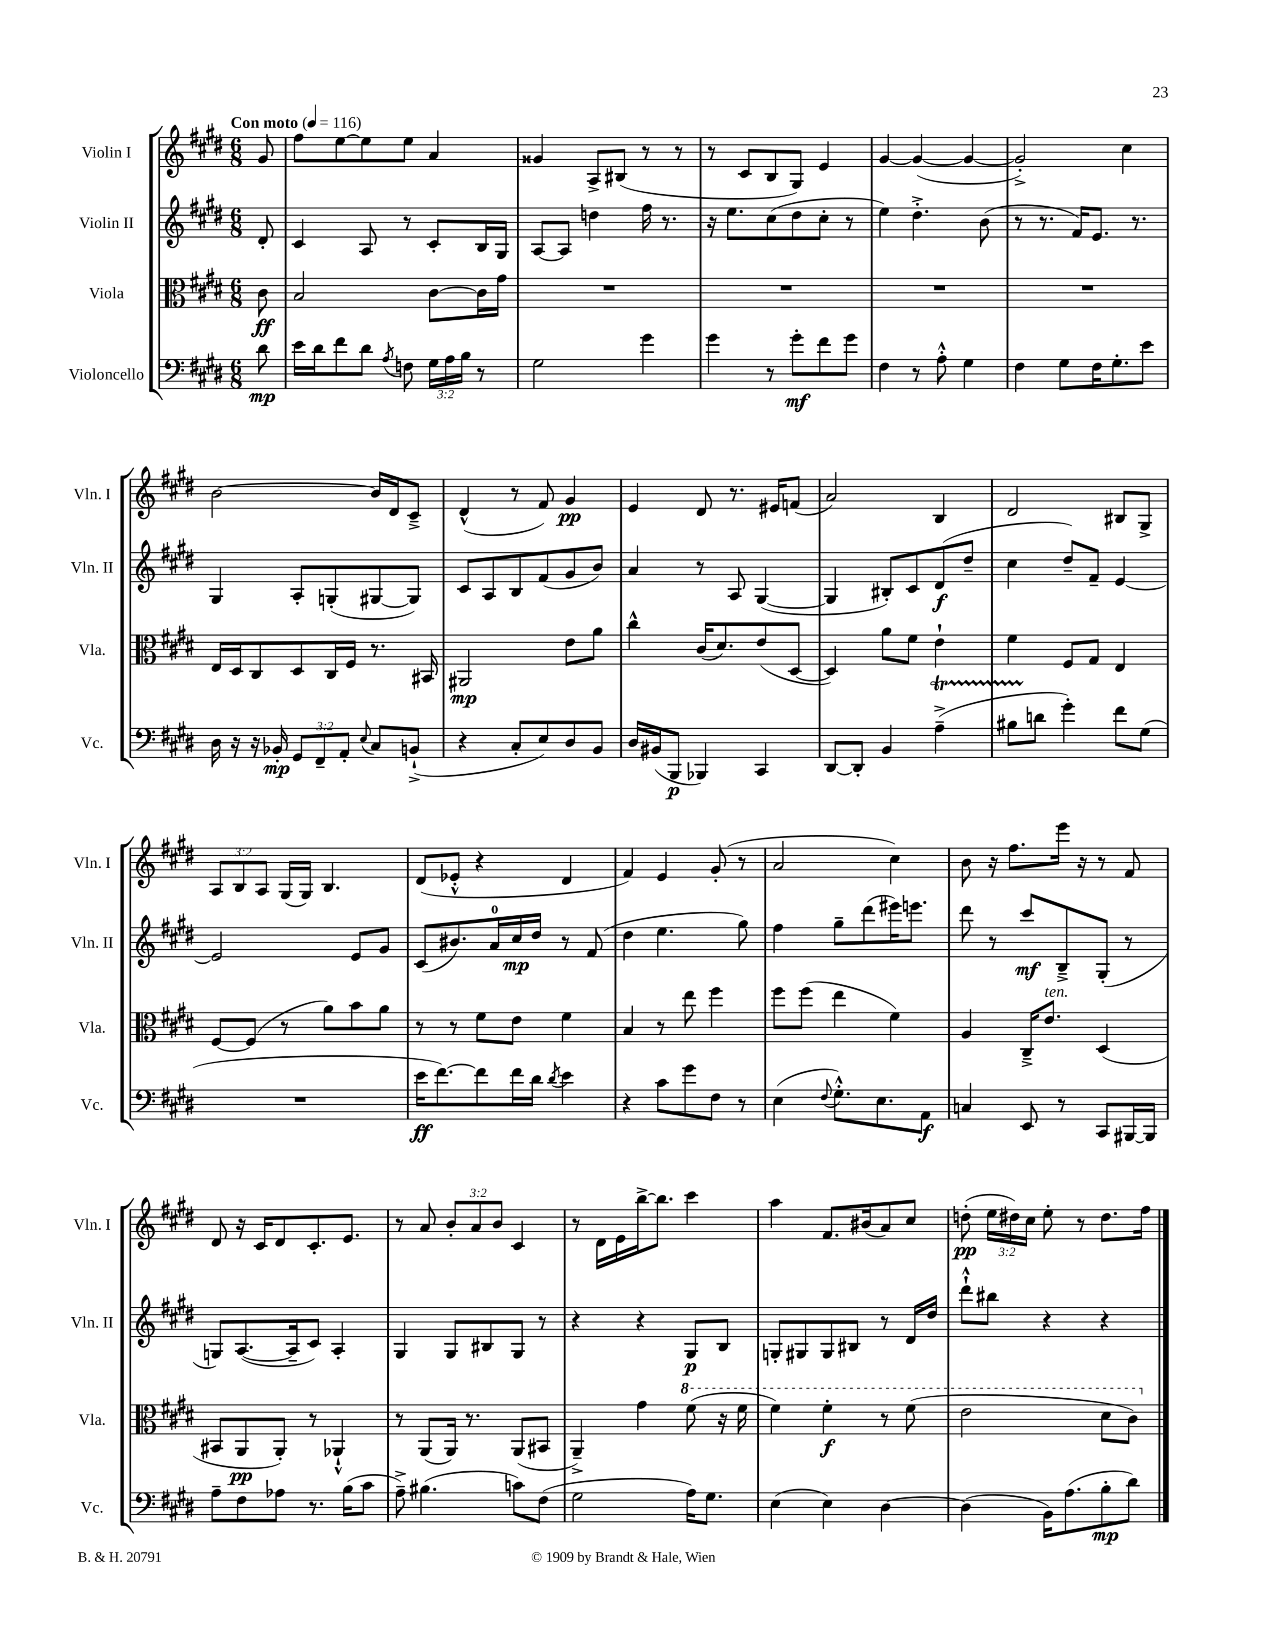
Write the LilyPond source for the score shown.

<<
\new StaffGroup <<
\new Staff = "s0" \with { instrumentName = "Violin I" shortInstrumentName = "Vln. I" } {
    \clef treble \key e \major \numericTimeSignature \time 6/8 \override Staff.TupletNumber.text = #tuplet-number::calc-fraction-text \partial 8 \tempo "Con moto" 4 = 116
    \autoBeamOff gis'8 |
    fis''8[ e''8~ e''8 e''8] a'4 |
    gisis'4 a8[-> bis8]( r8 r8 |
    r8 cis'8[ b8 gis8]) e'4 |
    gis'4~ gis'4~( gis'4~ |
    gis'2-.->) cis''4 |
    b'2~ b'16[ dis'16 cis'8]---> |
    dis'4-^( r8 fis'8) gis'4\pp |
    e'4 dis'8 r8. eis'16[ f'8]( |
    a'2) b4 |
    dis'2 bis8[ gis8]-> |
    \tuplet 3/2 { a8[ b8 a8] } gis16[( gis16]) b4. |
    dis'8[( ees'8]-.-^ r4 dis'4 |
    fis'4) e'4 gis'8-.( r8 |
    a'2 cis''4) |
    b'8 r16 fis''8.[ e'''16] r16 r8 fis'8 |
    dis'8 r16 cis'16[ dis'8 cis'8.-. e'8.] |
    r8 a'8 \tuplet 3/2 { b'8[-. a'8 b'8] } cis'4 |
    r8 dis'16[ e'16 b''16~-> b''8.] cis'''4 |
    a''4 fis'8.[ bis'16( a'8) cis''8] |
    d''8-.\pp( \tuplet 3/2 { e''16[ dis''16) cis''16] } e''8-. r8 dis''8.[ fis''16] \bar "|." |
}
\new Staff = "s1" \with { instrumentName = "Violin II" shortInstrumentName = "Vln. II" } {
    \clef treble \key e \major \numericTimeSignature \time 6/8 \partial 8
    \autoBeamOff dis'8-. |
    cis'4 a8 r8 cis'8[-. b16 gis16] |
    a8[~ a8] d''4 fis''16 r8. |
    r16 e''8.[ cis''8( dis''8 cis''8]-. r8 |
    e''4) dis''4.-.-> b'8( |
    r8 r8. fis'16[) e'8.] r8. |
    gis4 a8[-. g8-.( gis8~ gis8]) |
    cis'8[ a8 b8 fis'8( gis'8 b'8]) |
    a'4 r8 a8 gis4~( |
    gis4 bis8[-.) cis'8 dis'8\f( dis''8]-- |
    cis''4 dis''8[--) fis'8]-- e'4~ |
    e'2 e'8[ gis'8] |
    cis'8[( bis'8.) a'16-0 cis''16\mp dis''16] r8 fis'8( |
    dis''4 e''4. gis''8) |
    fis''4 gis''8[-- dis'''8( eis'''16) e'''8.] |
    dis'''8 r8 cis'''8[\mf b8---> gis8]-.( r8 |
    g8[) a8.~( a16-- cis'8]) a4-. |
    gis4 gis8[ bis8 gis8] r8 |
    r4 r4 gis8[\p b8] |
    g8[-. gis8 gis8 bis8] r8 dis'16[ dis''16] |
    dis'''8[-!-^ bis''8] r4 r4 \bar "|." |
}
\new Staff = "s2" \with { instrumentName = "Viola" shortInstrumentName = "Vla." } {
    \clef alto \key e \major \numericTimeSignature \time 6/8 \partial 8
    \autoBeamOff cis'8\ff |
    b2 cis'8[~ cis'16 gis'16] |
    R2. |
    R2. |
    R2. |
    R2. |
    e16[ dis16 cis8 dis8 cis16 fis16] r8. bis,16 |
    ais,2\mp e'8[ a'8] |
    cis''4-^ cis'16[( dis'8.) e'8( dis8]~ |
    dis4) a'8[ fis'8] e'4-! |
    fis'4 fis8[ gis8] e4 |
    fis8[~ fis8]( r8 a'8[) b'8 a'8] |
    r8 r8 fis'8[ e'8] fis'4 |
    b4 r8 e''8 fis''4 |
    fis''8[ fis''8]( e''4 fis'4) |
    a4 cis16[---> e'8.]^\markup { \italic "ten." } dis4( |
    bis,8[ a,8\pp a,8]-.) r8 aes,4-!-^ |
    r8 a,8[( a,16]) r8. a,8[( bis,8] |
    a,4--->) gis'4 \ottava #1 fis''8( r16 fis''16 |
    fis''4) fis''4-.\f r8 fis''8( |
    e''2 dis''8[ cis''8]) \ottava #0 \bar "|." |
}
\new Staff = "s3" \with { instrumentName = "Violoncello" shortInstrumentName = "Vc." } {
    \clef bass \key e \major \numericTimeSignature \time 6/8 \override Staff.TupletNumber.text = #tuplet-number::calc-fraction-text \partial 8
    \autoBeamOff dis'8\mp |
    e'16[ dis'16 fis'8 dis'8] \acciaccatura { a8 } f8 \tuplet 3/2 { gis16[ a16 b16] } r8 |
    gis2 gis'4 |
    gis'4 r8 gis'8[-.\mf fis'8 gis'8] |
    fis4 r8 a8-.-^ gis4 |
    fis4 gis8[ fis16 gis8.-. e'8] |
    dis16 r16 r16 bes,16-.\mp \tuplet 3/2 { gis,8[ fis,8-- a,8]-. } \appoggiatura { e8 } cis8[ b,8]-!->( |
    r4 cis8[-. e8) dis8 b,8] |
    dis16[ bis,16( b,,8]\p bes,,4) cis,4 |
    dis,8[~ dis,8]-. b,4 a4--->\startTrillSpan( |
    bis8[ d'8]\stopTrillSpan gis'4-.) fis'8[ gis8]( |
    R2. |
    e'16[\ff fis'8.~) fis'8 fis'16 dis'16] \acciaccatura { dis'8 } e'4 |
    r4 cis'8[ gis'8 fis8] r8 |
    e4( \appoggiatura { fis8 } gis8.[-.-^) e8. a,8]\f |
    c4 e,8 r8 cis,8[ bis,,16~ bis,,16] |
    a8[-- fis8 aes8] r8. b16[( cis'8] |
    a8--->) bis4.( c'8[) fis8]( |
    gis2 a16[) gis8.] |
    e4( e4) dis4~ |
    dis4( b,16[) a8.( b8-.\mp dis'8]) \bar "|." |
}
>>
>>
\layout { \context { \Score \remove "Bar_number_engraver" } }
